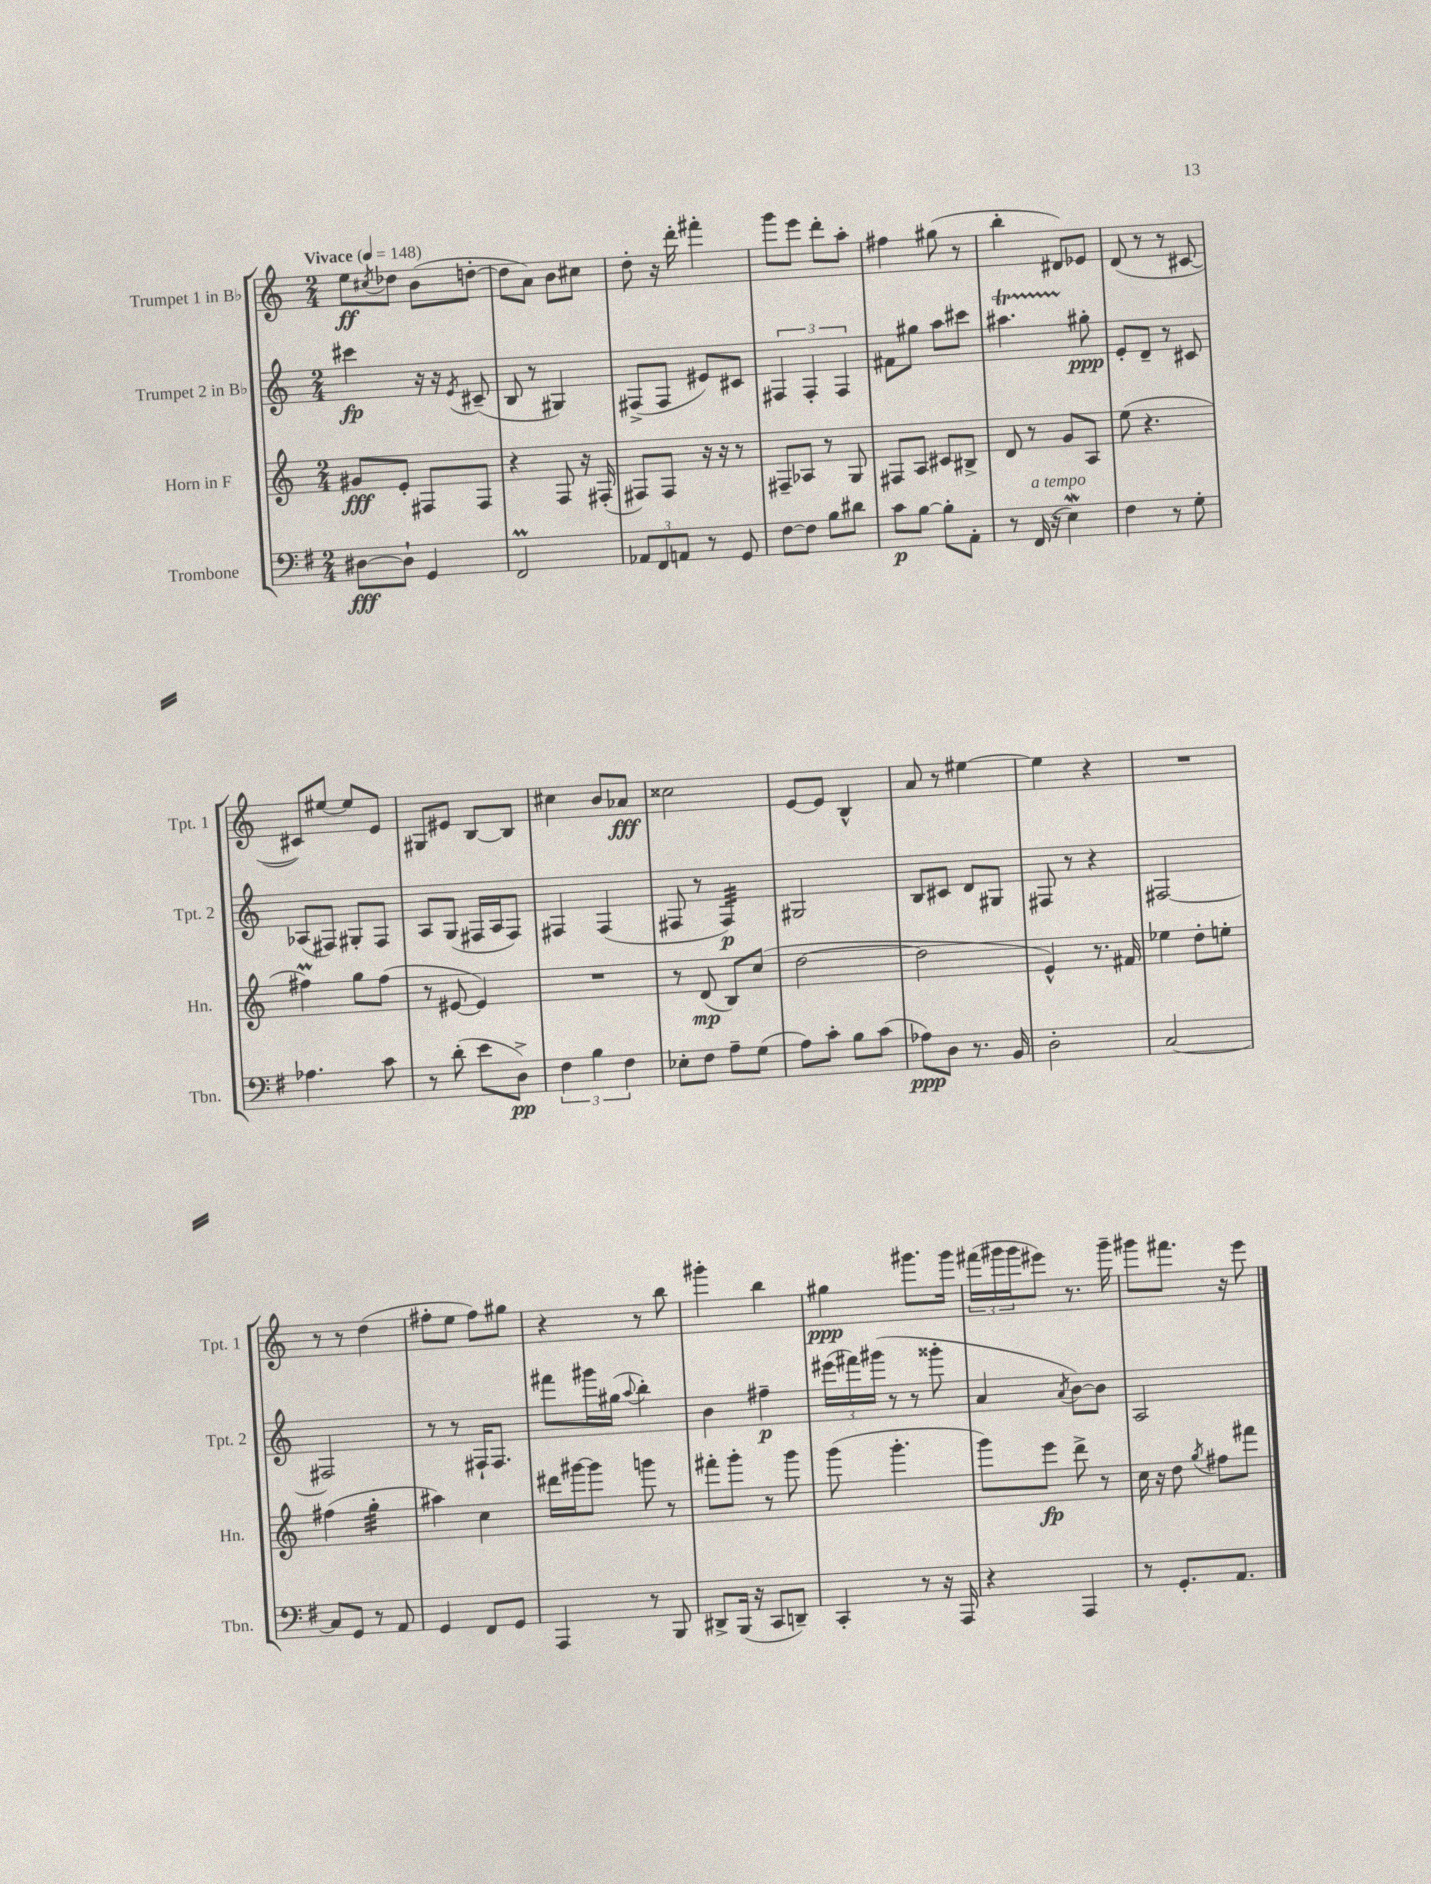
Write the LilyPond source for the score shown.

<<
\new StaffGroup <<
\new Staff = "s0" \with { instrumentName = "Trumpet 1 in Bb" shortInstrumentName = "Tpt. 1" } {
    \clef treble \key c \major \numericTimeSignature \time 2/4 \tempo "Vivace" 4 = 148
    e''8\ff \acciaccatura { cis''8 } des''8 b'8( d''8~-. |
    d''8 a'8) b'8 cis''8 |
    d''8-. r16 d'''16-. fis'''4-. |
    g'''8 e'''8 d'''8-. a''8-. |
    fis''4 gis''8( r8 |
    b''4-. dis'8) ees'8 |
    d'8( r8 r8 cis'8~ |
    cis'8) eis''8~ eis''8 e'8 |
    gis8 eis'8 b8~ b8 |
    cis''4 b'8 aes'8\fff |
    cisis''2 |
    e'8~ e'8 b4-^ |
    a'8 r8 eis''4~ |
    eis''4 r4 |
    R2 |
    r8 r8 d''4( |
    fis''8-. e''8 fis''8) gis''8 |
    r4 r8 b''8 |
    gis'''4-. b''4 |
    gis''4\ppp gis'''8. gis'''16 |
    \tuplet 3/2 { fis'''16( gis'''16 gis'''16 } eis'''8) r8. gis'''16-- |
    gis'''8 fis'''8. r16 e'''8 \bar "|." |
}
\new Staff = "s1" \with { instrumentName = "Trumpet 2 in Bb" shortInstrumentName = "Tpt. 2" } {
    \clef treble \key c \major \numericTimeSignature \time 2/4
    cis'''4\fp r16 r16 \acciaccatura { e'8 } cis'8--( |
    b8 r8 gis4) |
    fis8->( fis8 eis'8) cis'8 |
    \tuplet 3/2 { fis4 fis4-. fis4 } |
    fis'8 gis''8 a''8 cis'''8 |
    ais''4.\startTrillSpan gis''8-.\stopTrillSpan\ppp |
    e'8-. d'8-- r8 cis'8 |
    aes8( fis8) gis8-. fis8 |
    a8 g8( fis16 a16 fis8) |
    fis4 fis4( |
    fis8 r8 fis4:32\p) |
    gis2 |
    b8 cis'8 d'8 gis8 |
    fis8 r8 r4 |
    fis2~ |
    fis2 |
    r8 r8 fis16-! fis8. |
    fis'''8 gis'''16 gis''16( \appoggiatura { a''8 } b''4-.) |
    b'4 fis''4--\p |
    \tuplet 3/2 { eis'''16( fis'''16) gis'''16( } r8 r8 gisis'''8-. |
    a'4 \acciaccatura { a'8 } b'8~) b'8 |
    a2 \bar "|." |
}
\new Staff = "s2" \with { instrumentName = "Horn in F" shortInstrumentName = "Hn." } {
    \clef treble \key c \major \numericTimeSignature \time 2/4
    gis'8\fff e'8-. fis8 fis8 |
    r4 f8 r16 fis16-.( |
    fis8) fis8 r16 r16 r8 |
    fis8-- aes8 r8 g8 |
    fis8 a8 cis'8 bis8-> |
    d'8 r8 g'8 a8 |
    e''8( r4. |
    fis''4\prall) g''8 fis''8( |
    r8 eis'8~ eis'4) |
    R2 |
    r8 d'8\mp( b8) c''8( |
    d''2~ |
    d''2 |
    e'4-^) r8. fis'16 |
    ees''4 d''8-. e''8-. |
    fis''4( g''4:32-. |
    ais''4) c''4 |
    dis'''16 gis'''16~ gis'''8 g'''8 r8 |
    fis'''8-. g'''8-. r8 g'''8 |
    g'''8( g'''4.-. |
    g'''8) e'''8\fp d'''8-> r8 |
    c''16 r16 d''8 \acciaccatura { g''8 } fis''8 fis'''8 \bar "|." |
}
\new Staff = "s3" \with { instrumentName = "Trombone" shortInstrumentName = "Tbn." } {
    \clef bass \key g \major \numericTimeSignature \time 2/4
    dis8~\fff dis8-! g,4 |
    fis,2\prall |
    \tuplet 3/2 { aes,8 fis,8 a,8 } r8 g,8 |
    fis8~ fis8 b8 dis'8 |
    c'8\p b8~ b8-. a,8-. |
    r8 fis,16^\markup { \italic "a tempo" }( r16 e4\mordent) |
    fis4 r8 g8-. |
    aes4. c'8 |
    r8 d'8-.( e'8 d8->\pp) |
    \tuplet 3/2 { fis4 b4 fis4 } |
    ees8-. fis8 a8-- g8( |
    a8) c'8-. b8 c'8( |
    aes8\ppp) d8 r8. b,16 |
    d2-. |
    c2~ |
    c8 g,8 r8 a,8 |
    g,4 fis,8 g,8 |
    a,,4 r8 b,,8 |
    dis,8-> b,,16( r16 c,8 d,8--) |
    c,4-. r8 r16 a,,16 |
    r4 a,,4 |
    r8 g,8.-. a,8. \bar "|." |
}
>>
>>
\layout { \context { \Score \remove "Bar_number_engraver" } }
